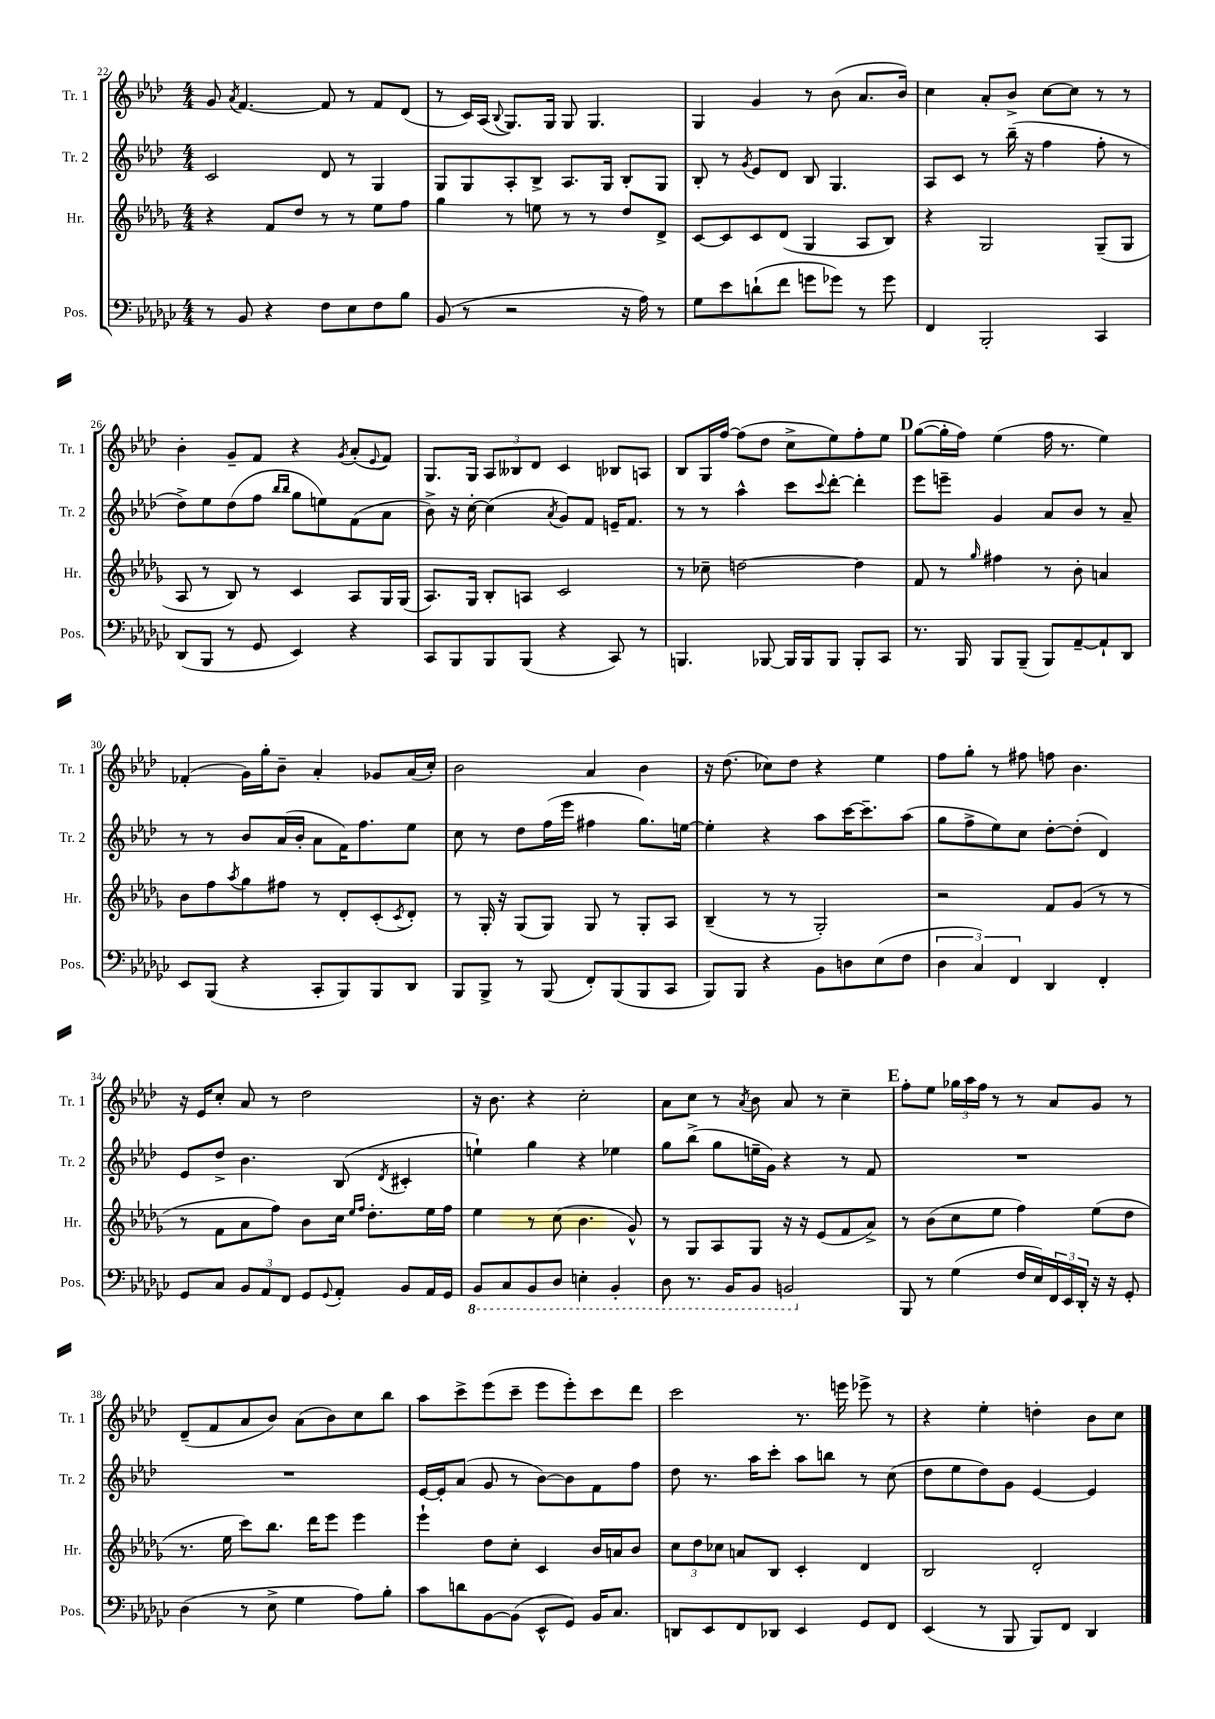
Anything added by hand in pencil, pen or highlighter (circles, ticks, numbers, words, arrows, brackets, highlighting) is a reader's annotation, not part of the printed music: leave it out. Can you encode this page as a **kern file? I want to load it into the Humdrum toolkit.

**kern	**kern	**kern	**kern
*staff4	*staff3	*staff2	*staff1
*clefF4	*clefG2	*clefG2	*clefG2
*k[b-e-a-d-g-c-]	*k[b-e-a-d-g-]	*k[b-e-a-d-]	*k[b-e-a-d-]
*M4/4	*M4/4	*M4/4	*M4/4
8r	4r	2c	8g
.	.	.	8qa-
8BB-	.	.	[4.f
4r	8f	.	.
.	8dd-	.	.
8F	8r	8d-	8f]
8E-	8r	8r	8r
8F	8ee-	4G	8f
8B-	8ff	.	(8d-
=	=	=	=
(8BB-	4gg-	8G	8r
8r	.	8G	16c)
.	.	.	(16A-
.	.	.	8qqB-
2r	8r	8A-'	8.G)
.	8ee	8B-^	.
.	.	.	16G
.	8r	8.A-	8G
.	8r	.	4.G
.	.	16G	.
16r	8dd-	8B-'	.
16A-)	.	.	.
8r	8d-^	8G	.
=	=	=	=
8G-	[8c	8B-'	4G
8e-	8c]	8r	.
.	.	8qg	.
(8d`	8c	8e-	4g
8f	(8d-	8d-	.
8g	4G-	8B-	8r
8g-)	.	4.G	(8b-
8r	8A-	.	8.a-
8g-	8B-)	.	.
.	.	.	16b-)
=	=	=	=
4FF	4r	8A-	4cc
.	.	8c	.
2BBB-'	2G-	8r	8a-'
.	.	(16bb-~	8b-^
.	.	16r	.
.	.	4ff	[8cc
.	.	.	8cc]
4CC-	(8G-~	8ff'	8r
.	8G-	8r	8r
=	=	=	=
(8DD-	8A-	8dd-^)	4b-'
8BBB-	8r	8ee-	.
8r	8B-)	(8dd-	8g~
8GG-	8r	8ff	8f
.	.	16qqbb-	.
.	.	16qqbb-	.
4EE-)	4c	8gg	4r
.	.	8ee)	.
.	.	.	8qg
4r	8A-	(8f	(8a-'
.	.	.	8qqe-
.	16G-	8a-	8f)
.	(16G-	.	.
=	=	=	=
8CC-	8.A-)	8b-^)	8.G
8BBB-	.	16r	.
.	16G-	[16cc'	16G
8BBB-	8B-'	(4cc]	12A-
.	.	.	12B--
(8BBB-	8A	.	.
.	.	.	12d-
.	.	8qa-	.
4r	2c	8g)	4c
.	.	8f	.
8CC-)	.	16e~	8B-
.	.	8.f	.
8r	.	.	8A
=	=	=	=
4.BBB	8r	8r	8B-
.	8cc-~	8r	16G
.	.	.	[16ff
.	[2dd	4aa-^^	(8ff]
[8BBB-	.	.	8dd-
16BBB-]	.	8ccc	8cc^
16BBB-	.	.	.
.	.	8qqccc	.
8BBB-	.	[8ddd-'	8ee-)
8BBB-'	4dd]	4ddd-']	8ff'
8CC-	.	.	8ee-
=	=	=	=
8.r	8f	8eee-	([8gg
.	8r	8eee~	16gg']
16BBB-	.	.	16ff)
.	16qqgg-	.	.
8BBB-	4ff#	4g	(4ee-
(8BBB-~	.	.	.
8BBB-)	8r	8a-	16ff
.	.	.	8.r
[8AA-~	8b-'	8b-	.
8AA-`]	4a	8r	4ee-)
8DD-	.	8a-~	.
=	=	=	=
8EE-	8b-	8r	(4f-'
(8BBB-	8ff	8r	.
.	8qaa-	.	.
4r	8gg-	8b-	16g)
.	.	.	16gg'
.	8ff#	(16a-	8b-~
.	.	16b-'	.
8CC-'	8r	8a-	4a-'
8BBB-)	8d-'	16f)	.
.	.	8.ff	.
8BBB-	(8c'	.	8g-
.	8qc	.	.
8DD-	8d-')	8ee-	(16a-
.	.	.	16cc')
=	=	=	=
8BBB-	8r	8cc	2b-
8BBB-^	16G-'	8r	.
.	16r	.	.
8r	(8G-	8dd-	.
(8BBB-	8G-)	(16ff	.
.	.	16eee-	.
8FF')	8G-	4ff#	4a-
(8BBB-	8r	.	.
8BBB-	8G-'	8.gg)	4b-
8CC-	8A-	.	.
.	.	[16ee	.
=	=	=	=
8BBB-)	(4B-~	4ee']	16r
.	.	.	(8.dd-
8BBB-	.	.	.
4r	8r	4r	8cc-)
.	8r	.	8dd-
8BB-	2G-')	8aa-	4r
8D	.	[16ccc	.
.	.	8.ccc~]	.
(8E-	.	.	4ee-
8F	.	(8aa-	.
=	=	=	=
6D-	2r	8gg	8ff
.	.	8ff^	8gg'
6C-)	.	.	.
.	.	8ee-)	8r
6FF	.	.	.
.	.	8cc	8ff#
4DD-	8f	[8dd-'	8ff
.	(8g-	(8dd-']	4.b-
4FF'	8r	4d-)	.
.	8r	.	.
=	=	=	=
8GG-	8r	8e-	16r
.	.	.	16e-
8C-	8f	8dd-^	8cc'
12BB-	8a-	4.b-	8a-
12AA-	.	.	.
.	8ff)	.	8r
12FF	.	.	.
8GG-	8b-	.	2dd-
8qqGG-	.	.	.
8AA-'	16cc	(8B-	.
.	16qqee-	.	.
.	16qqff	.	.
.	8.dd-'	.	.
.	.	8qd-	.
8BB-	.	4c#'	.
16AA-	16ee-	.	.
16GG-	16ff	.	.
=	=	=	=
8BBB-	4ee-	4ee`)	16r
.	.	.	8.b-
8CC-	.	.	.
8BBB-	8r	4gg	4r
8DD-	(8cc	.	.
4EE'	4.b-	4r	2cc'
4BBB-'	.	4ee-	.
.	8g-^^)	.	.
=	=	=	=
8DD-	8r	8gg	8a-
8.r	8G-	(8bb-^	8cc
.	8A-	8gg	8r
16BBB-	.	.	.
.	.	.	8qa-
8BBB-	8G-	16ee~	8b-
.	.	16g)	.
2BBB	16r	4r	8a-
.	16r	.	.
.	(8e-	.	8r
.	8f	8r	4cc~
.	8a-^)	8f	.
=	=	=	=
8BBB-	8r	1r	8ff'
8r	(8b-	.	8ee-
(4G-	8cc	.	24gg-
.	.	.	24aa-
.	.	.	24ff
.	8ee-	.	8r
16F	4ff)	.	8r
16E-)	.	.	.
24FF	.	.	8a-
24EE-	.	.	.
24DD-'	.	.	.
16r	(8ee-	.	8g
16r	.	.	.
8GG-'	8dd-	.	8r
=	=	=	=
(4D-	8.r	1r	(8d-~
.	.	.	8f
.	16ee-	.	.
8r	8ccc)	.	8a-
8E-^	8.bb-	.	8b-)
4G-	.	.	(8a-
.	16ddd-	.	.
.	8eee-	.	8b-)
8A-)	4eee-	.	8cc
8B-'	.	.	8bb-
=	=	=	=
8c-	4eee-`	[16e-	8aa-
.	.	16e-']	.
8d	.	(8a-	8ccc^
[8BB-	8dd-	8g	(8eee-
(8BB-]	8cc'	8r	8ccc~
8EE-^^	4c	[8b-)	8eee-
8GG-)	.	8b-]	8eee-')
16BB-	16b-	8f	8ccc
8.C-	16a	.	.
.	8b-	8ff	8ddd-
=	=	=	=
8DD	12cc	8dd-	2ccc
.	12dd-	.	.
8EE-	.	8.r	.
.	12cc-	.	.
8FF	8a	.	.
.	.	16aa-	.
8DD-	8B-	8ccc'	.
4EE-	4c'	8aa-	8.r
.	.	8bb	.
.	.	.	16eee
8GG-	4d-	8r	8eee-^
8FF	.	(8cc	8r
=	=	=	=
(4EE-	2B-	8dd-	4r
.	.	8ee-	.
8r	.	8dd-)	4ee-'
8BBB-	.	8g	.
8BBB-)	2d-'	[4e-	4dd'
8FF	.	.	.
4DD-	.	4e-]	8b-
.	.	.	8cc
==	==	==	==
*-	*-	*-	*-
